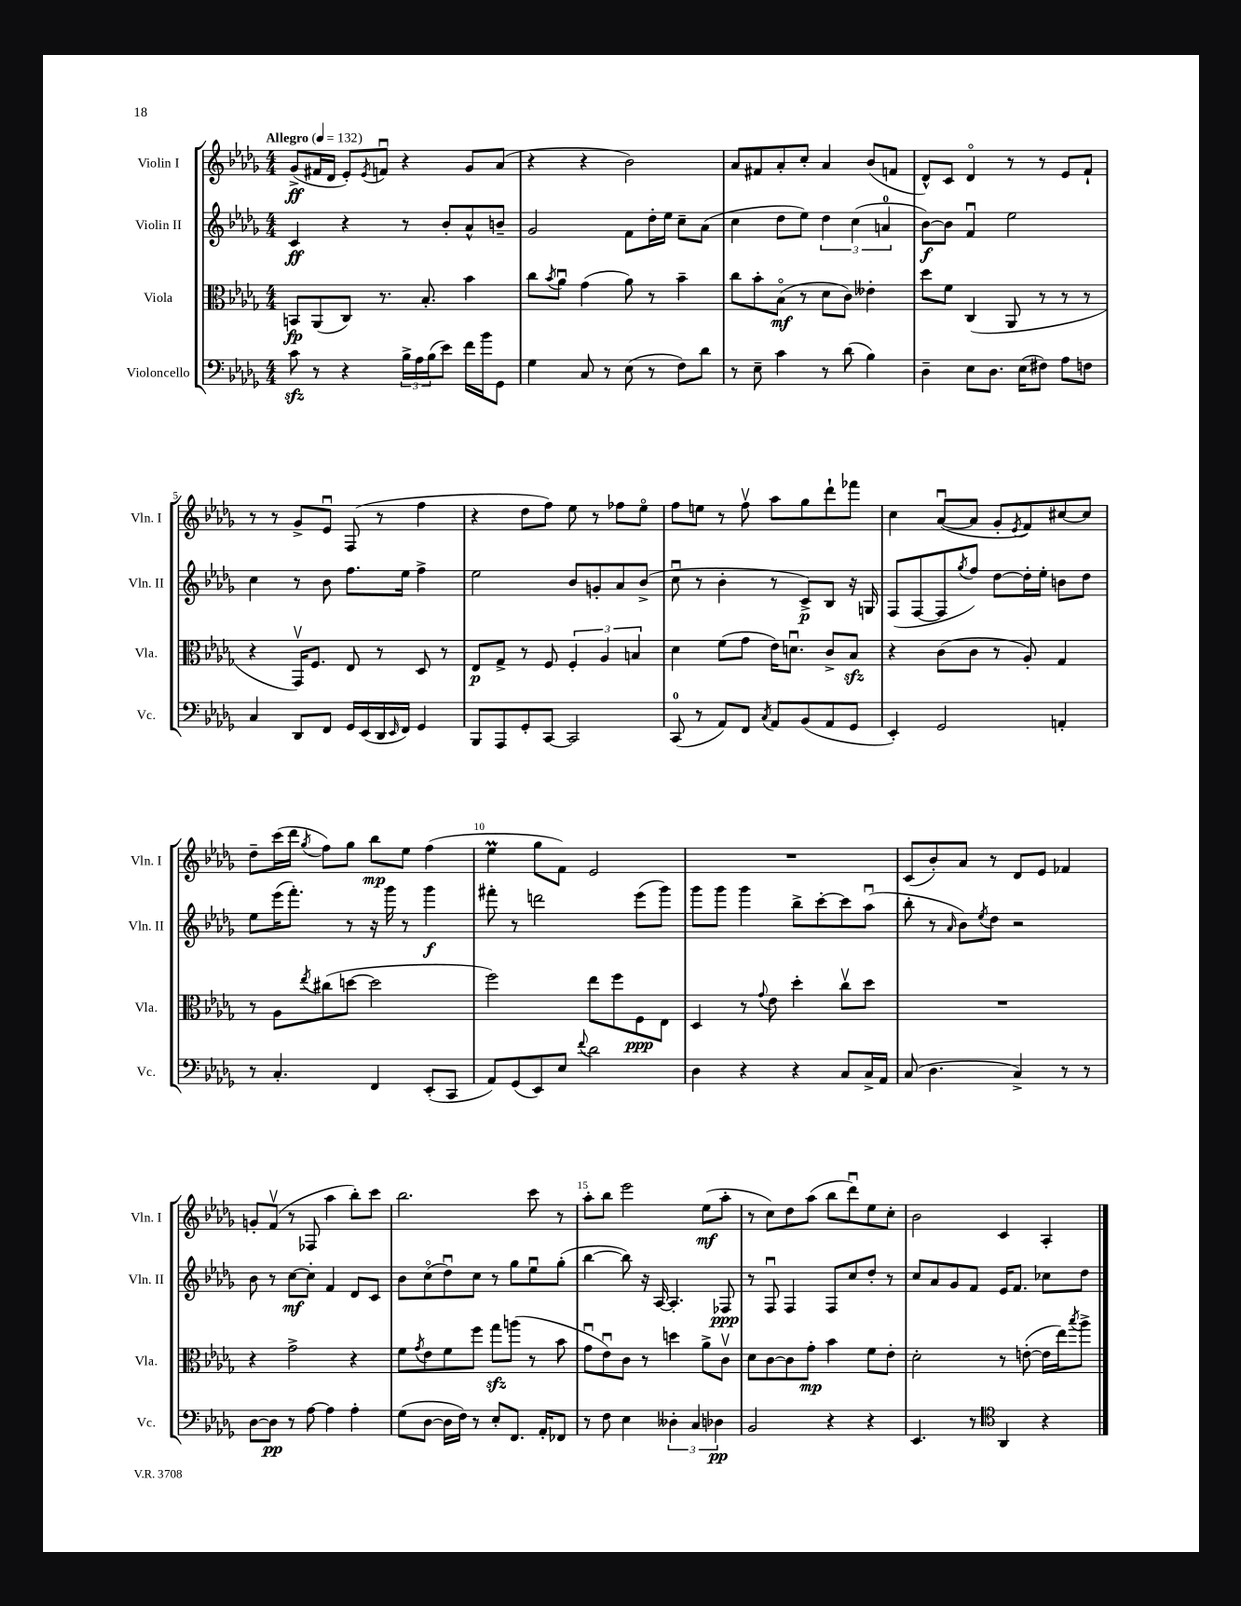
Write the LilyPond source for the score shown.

<<
\new StaffGroup <<
\new Staff = "s0" \with { instrumentName = "Violin I" shortInstrumentName = "Vln. I" } {
    \clef treble \key des \major \numericTimeSignature \time 4/4 \tempo "Allegro" 4 = 132
    ges'8->\ff( fis'16 des'16 ees'8-.) \acciaccatura { ees'8 } f'8\downbow r4 ges'8 aes'8( |
    r4 r4 bes'2) |
    aes'8 fis'8 aes'8-. c''8-. aes'4 bes'8( f'8 |
    des'8-^) c'8 des'4\flageolet r8 r8 ees'8 f'8-! |
    r8 r8 ges'8-> ees'8\downbow f8( r8 f''4 |
    r4 des''8 f''8) ees''8 r8 fes''8 ees''8\flageolet |
    f''8 e''8 r8 f''8\upbow aes''8 ges''8 des'''8-! fes'''8 |
    c''4 aes'8~\downbow( aes'8 ges'8-. \acciaccatura { ees'8 } f'8) cis''8~ cis''8 |
    des''8-- c'''16( des'''16 \acciaccatura { ges''8 } f''8) ges''8 bes''8\mp ees''8 f''4( |
    ees''4\prall ges''8 f'8) ees'2 |
    R1 |
    c'8( bes'8-.) aes'8 r8 des'8 ees'8 fes'4 |
    g'8-. f'8\upbow( r8 fes8 aes''4 bes''8-.) c'''8 |
    bes''2. c'''8 r8 |
    aes''8-. bes''8 ees'''2 ees''8\mf( aes''8-. |
    r8 c''8) des''8 aes''8( bes''8 des'''8\downbow) ees''8 c''8-. |
    bes'2 c'4 aes4-. \bar "|." |
}
\new Staff = "s1" \with { instrumentName = "Violin II" shortInstrumentName = "Vln. II" } {
    \clef treble \key des \major \numericTimeSignature \time 4/4
    c'4\ff r4 r8 bes'8-. aes'8-^ b'8-- |
    ges'2 f'8 des''16-. ees''16 c''8-- aes'8( |
    c''4 des''8 ees''8) \tuplet 3/2 { des''4 c''4( a'4-0 } |
    bes'8~\f) bes'8 f'4\downbow ees''2 |
    c''4 r8 bes'8 f''8. ees''16 f''4-> |
    ees''2 bes'8 g'8-. aes'8 bes'8->( |
    c''8\downbow r8 bes'4-. r8 c'8->\p) bes8 r16 g16 |
    f8( f8~ f8 \acciaccatura { ges''8 } f''8) des''8~ des''16-. ees''16-. b'8 des''8 |
    ees''8 ees'''16( f'''8.-.) r8 r16 ges'''16 r8 ges'''4\f |
    fis'''8-. r8 d'''2 ees'''8( ges'''8) |
    ges'''8 ges'''8 ges'''4 bes''8-> c'''8~-. c'''8 aes''8\downbow( |
    bes''8-. r8 \grace { aes'16 } bes'8) \acciaccatura { ees''8 } des''8 r2 |
    bes'8 r8 c''8~\mf c''8-. f'4 des'8 c'8 |
    bes'8 c''8\flageolet( des''8\downbow) c''8 r8 ges''8 ees''8\downbow ges''8-.( |
    bes''4~ bes''8) r16 aes16~ aes4.-. fes8\ppp |
    r8 f8\downbow f4 f8 c''8 des''8-. r8 |
    c''8 aes'8 ges'8 f'8 ees'16 f'8. ces''8 des''8 \bar "|." |
}
\new Staff = "s2" \with { instrumentName = "Viola" shortInstrumentName = "Vla." } {
    \clef alto \key des \major \numericTimeSignature \time 4/4
    b,8\fp aes,8( c8) r8. bes8.-. bes'4 |
    c''8 \acciaccatura { bes'8 } aes'8\downbow ges'4( aes'8) r8 bes'4-- |
    c''8 bes'8-. bes8\flageolet\mf( r8 des'8 c'8) eeses'4-. |
    des''8 f'8 c4( aes,8 r8 r8 r8 |
    r4 ges,16\upbow) f8. ees8 r8 des8 r8 |
    ees8\p ges8-> r8 f8 \tuplet 3/2 { f4-. aes4 b4 } |
    des'4 f'8( ges'8 ees'16) d'8.\downbow c'8-> bes8\sfz |
    r4 c'8( c'8 r8 aes8-.) ges4 |
    r8 aes8 \acciaccatura { ees''8 } cis''8( d''8~ d''2 |
    f''2) ees''8 f''8 f8\ppp ees8 |
    des4 r8 \appoggiatura { ges'8 } ees'8 des''4-. c''8\upbow des''8 |
    R1 |
    r4 ges'2-> r4 |
    f'8 \acciaccatura { ges'8 } ees'8 f'8 f''8 ges''8\sfz a''8( r8 bes'8 |
    ges'8\downbow ees'8\downbow) c'8 r8 d''4 aes'8-> c'8\upbow |
    des'8 c'8~ c'8 ges'8-.\mp bes'4 f'8 ees'8-. |
    des'2-. r8 e'8~-.( e'16 ees''16) \acciaccatura { bes''8 } aes''8-> \bar "|." |
}
\new Staff = "s3" \with { instrumentName = "Violoncello" shortInstrumentName = "Vc." } {
    \clef bass \key des \major \numericTimeSignature \time 4/4
    c'8\sfz r8 r4 \tuplet 3/2 { bes16-> aes16 bes16( } ees'8) f'16 bes'16 ges,8 |
    ges4 c8 r8 ees8( r8 f8) des'8 |
    r8 ees8-- c'4 r8 des'8( bes4) |
    des4-- ees8 des8. ees16( fis8) aes8 f8 |
    c4 des,8 f,8 ges,16 ees,16( des,16 \grace { ees,16 } f,16) ges,4 |
    bes,,8 aes,,8 ges,8-. c,8~ c,2 |
    c,8-0( r8 aes,8) f,8 \acciaccatura { c8 } aes,8 bes,8( aes,8 ges,8 |
    ees,4-.) ges,2 a,4-. |
    r8 c4.-. f,4 ees,8-.( c,8 |
    aes,8) ges,8( ees,8) ees8 \appoggiatura { f'8 } des'2 |
    des4 r4 r4 c8 c16-> aes,16 |
    c8( des4. c4->) r8 r8 |
    des8~ des8\pp r8 aes8~ aes4 aes4-. |
    ges8( des8~ des16 f16) r8 ees8-. f,8. aes,16-. fes,8 |
    r8 f8 ees4 \tuplet 3/2 { deses4-. c4 des4\pp } |
    bes,2 r4 r4 |
    ees,4. r8 \clef tenor aes,4 r4 \bar "|." |
}
>>
>>
\layout { \context { \Score \override BarNumber.break-visibility = ##(#f #t #t) barNumberVisibility = #(every-nth-bar-number-visible 5) } }
